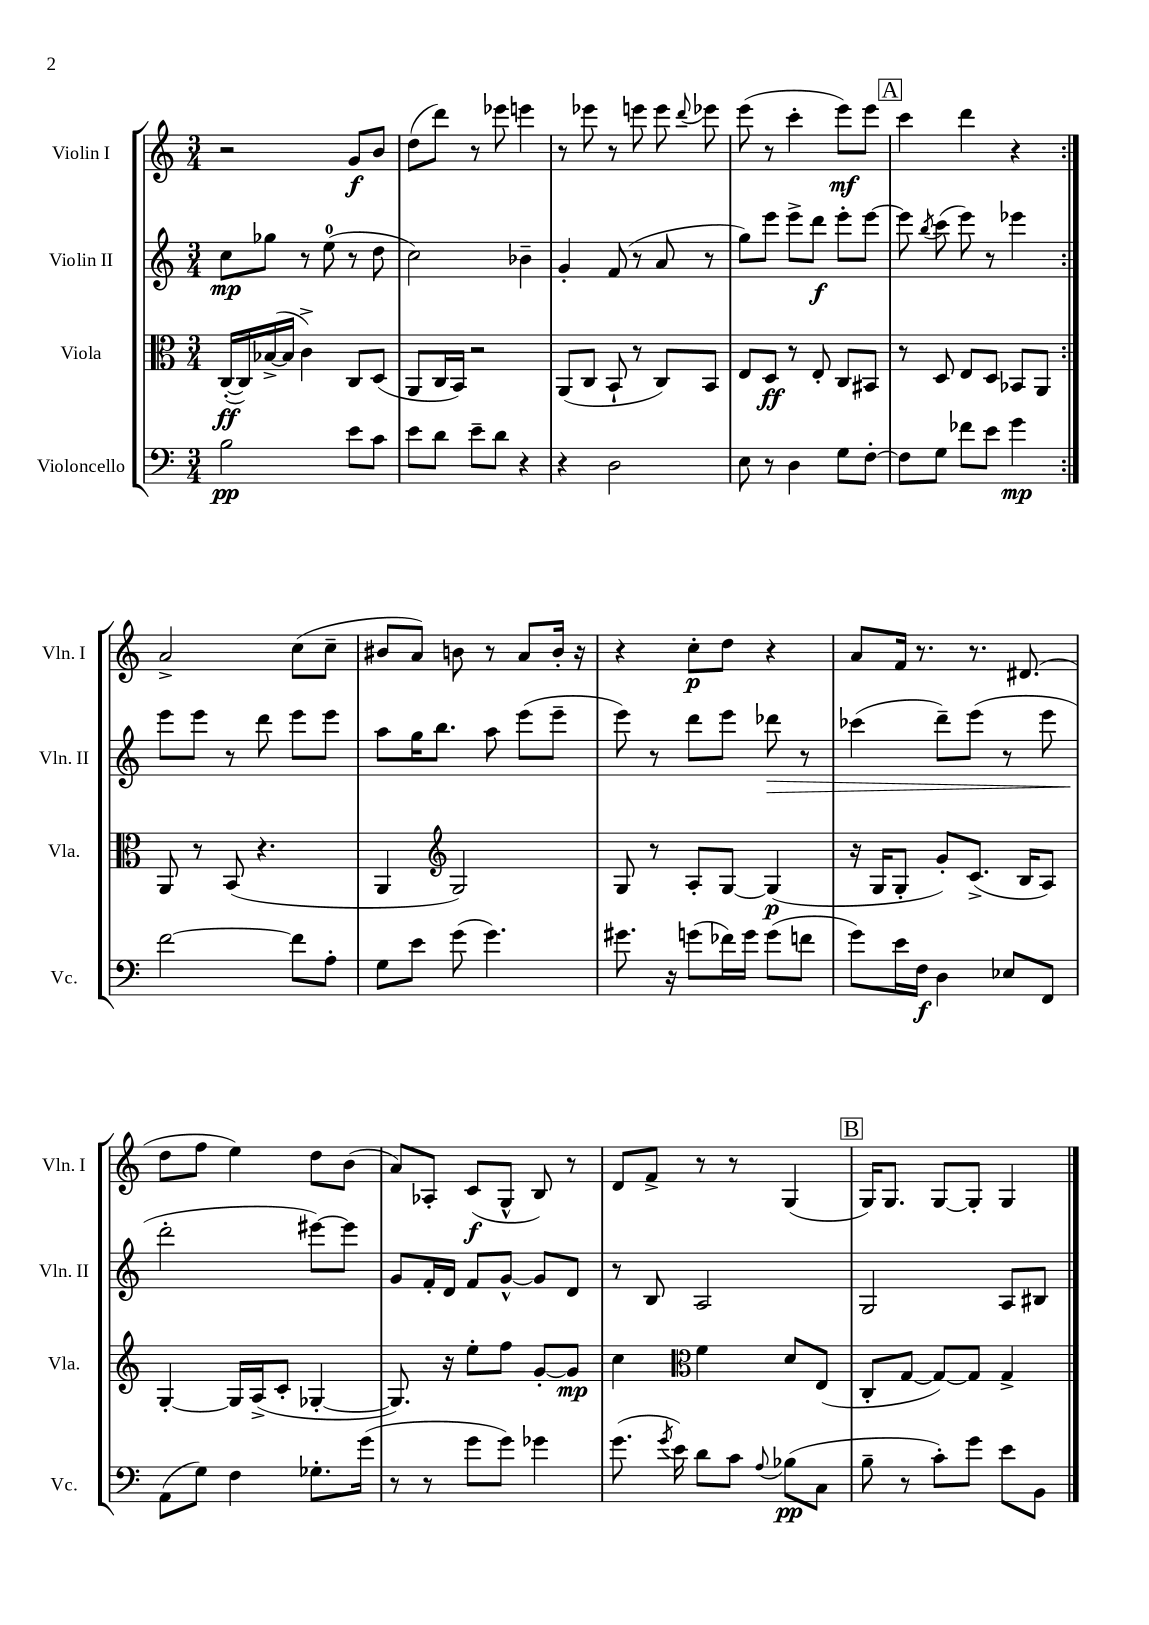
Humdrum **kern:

**kern	**kern	**kern	**kern
*staff4	*staff3	*staff2	*staff1
*clefF4	*clefC3	*clefG2	*clefG2
*k[]	*k[]	*k[]	*k[]
*M3/4	*M3/4	*M3/4	*M3/4
2B\	([16C'/LL	8cc\L	2r
.	16C/])	.	.
.	([16B-^/	8gg-\J	.
.	16B-/]JJ	.	.
.	4c^\)	8r	.
.	.	(8ee\	.
8e\L	8C/L	8r	8g/L
8c\J	(8D/J	8dd\	8b/J
=	=	=	=
8e\L	8AA/L	2cc\)	(8dd\L
8d\J	16C/L	.	8ddd\J)
.	16BB/JJ)	.	.
8e~\L	2r	.	8r
8d\J	.	.	8eee-\
4r	.	4b-~\	4eee\
=	=	=	=
4r	(8AA/L	4g'/	8r
.	8C/J	.	8eee-\
2D\	8BB`/	(8f/	8r
.	8r	8r	8eee\
.	8C/L)	8a/	8eee\
.	.	.	8qqddd/
.	8BB/J	8r	8eee-\
=	=	=	=
8E\	8E/L	8gg\L)	(8eee\
8r	8D/J	8eee\J	8r
4D\	8r	8eee^\L	4ccc'\
.	8E'/	8ddd\J	.
8G\L	8C/L	8eee'\L	8eee\L)
[8F'\J	8BB#/J	[8eee\J	8eee\J
=	=	=	=
8F\]L	8r	8eee\]	4ccc\
.	.	8qbb/	.
8G\J	8D/	(8ccc\	.
8f-\L	8E/L	8eee\)	4ddd\
8e\J	8D/J	8r	.
4g\	8BB-/L	4eee-\	4r
.	8AA/J	.	.
=:|!	=:|!	=:|!	=:|!
[2f\	8AA/	8eee\L	2a^/
.	8r	8eee\J	.
.	(8BB/	8r	.
.	4.r	8ddd\	.
8f\]L	.	8eee\L	(8cc\L
8A'\J	.	8eee\J	8cc~\J
=	=	=	=
8G\L	4AA/	8aa\L	8b#/L
8e\J	.	16gg\K	8a/J)
.	.	8.bb\J	.
*	*clefG2	*	*
(8g\	2G/)	.	8b\
4.g\)	.	8aa\	8r
.	.	(8eee\L	8a/L
.	.	8eee~\J	16b'/Jk
.	.	.	16r
=	=	=	=
8.g#\	8G/	8eee\)	4r
.	8r	8r	.
16r	.	.	.
(8g\L	8A'/L	8ddd\L	8cc'\L
16f-\L)	[8G/J	8eee\J	8dd\J
16g\JJ	.	.	.
(8g\L	(4G/]	8ddd-\	4r
8f\J	.	8r	.
=	=	=	=
8g\L)	16r	(4ccc-\	8a/L
.	16G/LK	.	.
16e\L	8G'/J	.	16f/Jk
16F\JJ	.	.	8.r
4D\	8g'/L)	8ddd~\L)	.
.	(8.c^/J	(8eee\J	8.r
8E-/L	.	8r	.
.	16B/LK	.	(8.d#/
8FF/J	8A/J)	8eee\	.
=	=	=	=
(8AA\L	[4G'/	2ddd'\	8dd\L
8G\J)	.	.	8ff\J
4F\	16G/]LL	.	4ee\)
.	(16A^/J	.	.
.	8c'/J	.	.
8.G-'\L	[4G-'/	[8eee#\L)	8dd\L
.	.	8eee#\]J	(8b\J
(16g\Jk	.	.	.
=	=	=	=
8r	8.G-/])	8g/L	8a/L)
8r	.	16f'/L	8A-'/J
.	16r	16d/JJ	.
8g\L	8ee'\L	8f/L	(8c/L
8g\J)	8ff\J	[8g^^/J	8G^^/J
4g-\	[8g'/L	8g/]L	8B/)
.	8g/]J	8d/J	8r
=	=	=	=
(8.g\	4cc\	8r	8d/L
.	.	8B/	8f^/J
8qg/	.	.	.
16e\)	.	.	.
*	*clefC3	*	*
8d\L	4f\	2A/	8r
8c\J	.	.	8r
8qqA/	.	.	.
(8B-\L	8d/L	.	(4G/
8C\J	(8E/J	.	.
=	=	=	=
8B~\	8C'/L	2G/	16G/LK)
.	.	.	8.G/J
8r	[8G/J	.	.
8c'\L)	8G/_L)	.	[8G/L
8g\J	8G/]J	.	8G'/]J
8e\L	4G^/	8A/L	4G/
8BB\J	.	8B#/J	.
==	==	==	==
*-	*-	*-	*-
